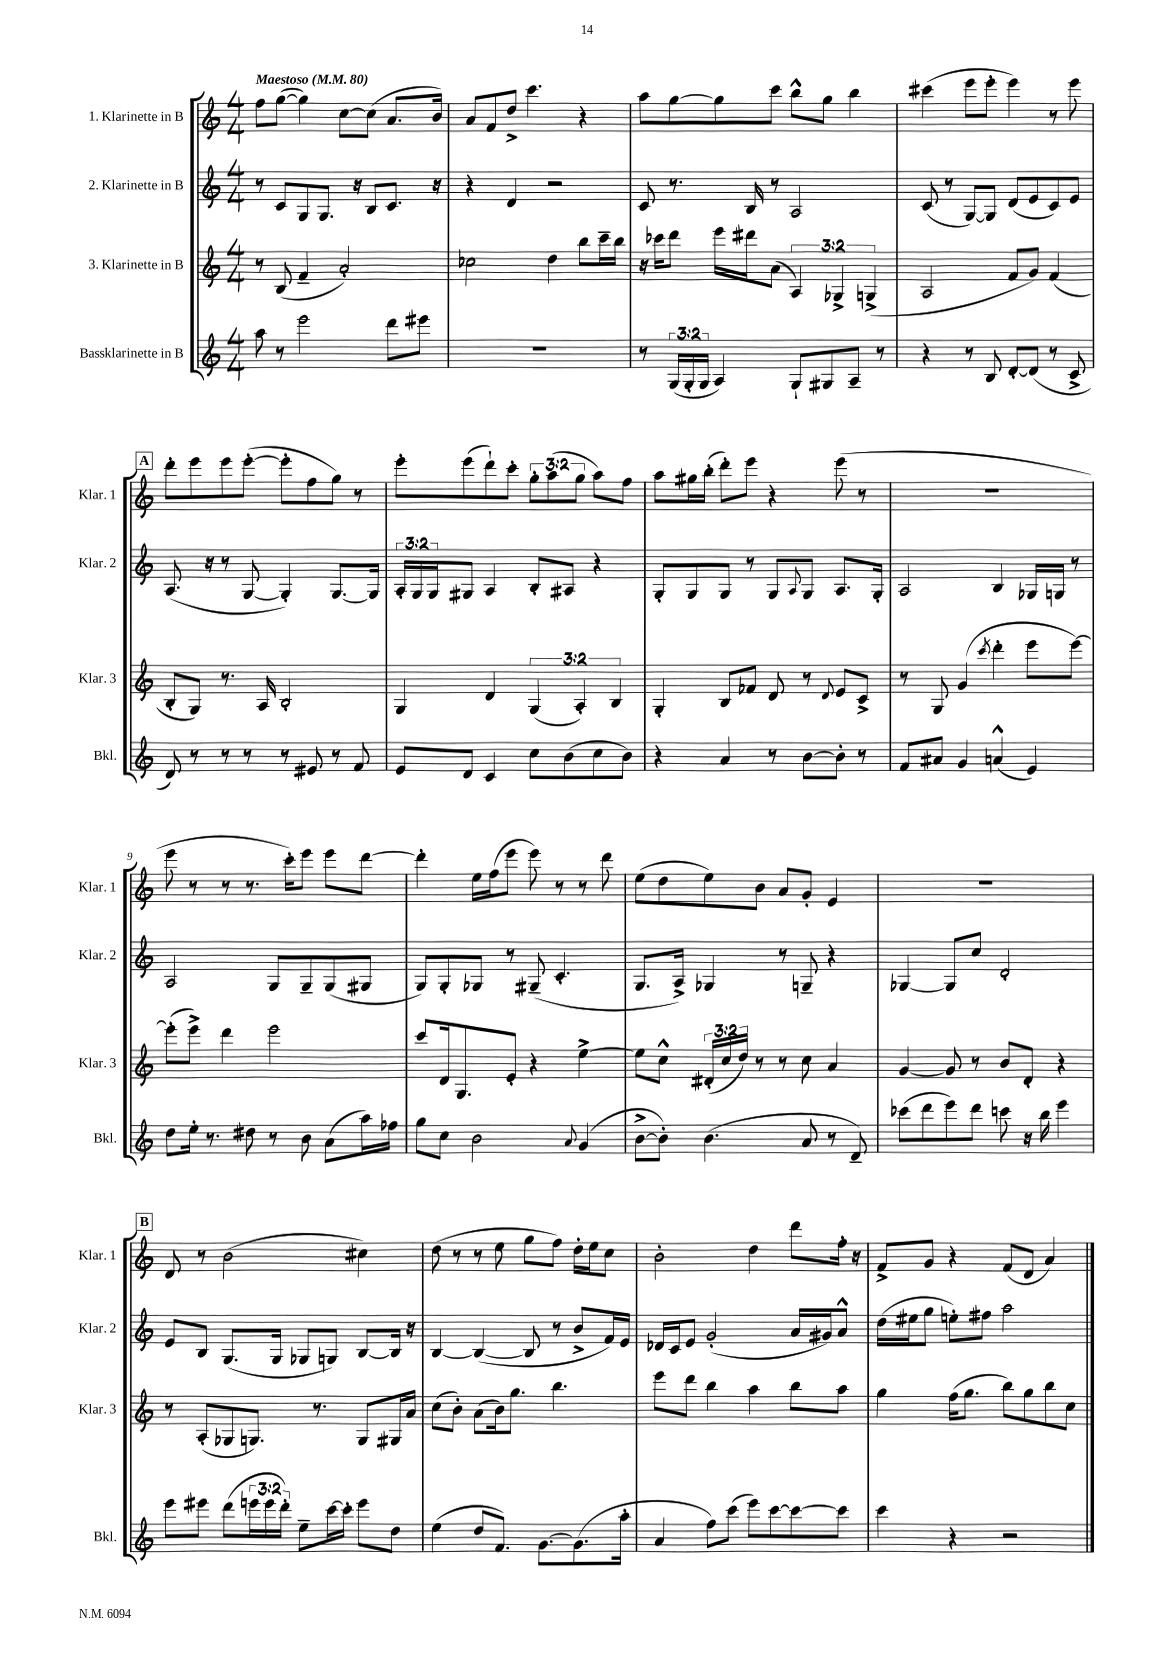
<<
\new StaffGroup <<
\new Staff = "s0" \with { instrumentName = "1. Klarinette in B" shortInstrumentName = "Klar. 1" } {
    \clef treble \key c \major \numericTimeSignature \time 4/4 \override Staff.TupletNumber.text = #tuplet-number::calc-fraction-text \tempo "Maestoso" 4 = 80
    f''8 g''8~( g''4) c''8~ c''8( a'8. b'16) |
    a'8 f'8 d''8-> c'''4. r4 |
    a''8 g''8~ g''8 c'''8 b''8-^ g''8 b''4 |
    cis'''4( e'''8 e'''8-. e'''4) r8 e'''8 |
    \mark \markup { \box "A" } d'''8-. e'''8 e'''8 e'''8~-.( e'''8-. f''8 g''8) r8 |
    e'''8-. e'''8( d'''8-!) c'''8-. \tuplet 3/2 { g''8-. a''8( g''8 } a''8) f''8 |
    a''8 gis''16 b''16-.( d'''8-.) e'''8 r4 e'''8( r8 |
    R1 |
    e'''8 r8 r8 r8. c'''16-.) e'''8 e'''8 d'''8~ |
    d'''4-. e''16 f''16( e'''8 e'''8) r8 r8 d'''8 |
    e''8( d''8 e''8) b'8 a'8 g'8-. e'4 |
    r1 |
    \mark \markup { \box "B" } d'8 r8 b'2( cis''4) |
    d''8( r8 r8 e''8 g''8 f''8) d''16-. e''16 c''8 |
    b'2-. d''4 d'''8 f''16-. r16 |
    f'8-> g'8 r4 f'8( d'8 a'4) \bar "|." |
}
\new Staff = "s1" \with { instrumentName = "2. Klarinette in B" shortInstrumentName = "Klar. 2" } {
    \clef treble \key c \major \numericTimeSignature \time 4/4 \override Staff.TupletNumber.text = #tuplet-number::calc-fraction-text
    r8 c'8 g8 g8. r16 b8 c'8. r16 |
    r4 d'4 r2 |
    c'8 r8. b16 r8 a2 |
    c'8( r8 g8~) g8 d'8( e'8 c'8) e'8 |
    \mark \markup { \box "A" } a8.( r16 r8 g8~ g4-.) g8.~ g16 |
    \tuplet 3/2 { a16-. g16 g16 } gis8 a4 b8-. ais8 r4 |
    g8-. g8 g8 r8 g8 \appoggiatura { a8 } g8 a8. g16-. |
    a2 b4 ges16 g16 r8 |
    a2 g8 g8-- g8( gis8 |
    g8) g8-. ges8 r8 gis8--( c'4.-. |
    g8. a16->) ges4 r8 g8-- r4 |
    ges4~ ges8 c''8 d'2-. |
    \mark \markup { \box "B" } e'8 b8 g8.( g16 ges8 g8) b8~ b16 r16 |
    b4~ b4~( b8 r8 b'8-> f'16) e'16 |
    des'16 c'16 e'8 g'2-.( a'16 gis'16) a'8-^ |
    d''16( eis''16 g''8 e''8-.) fis''8 a''2 \bar "|." |
}
\new Staff = "s2" \with { instrumentName = "3. Klarinette in B" shortInstrumentName = "Klar. 3" } {
    \clef treble \key c \major \numericTimeSignature \time 4/4 \override Staff.TupletNumber.text = #tuplet-number::calc-fraction-text
    r8 b8( f'4-- a'2-.) |
    ces''2 d''4 b''8 c'''16-- b''16 |
    r16 ces'''16 d'''8 e'''16 dis'''16 a'8( \tuplet 3/2 { a4) ges4-> g4->( } |
    a2 f'8 g'8) f'4( |
    \mark \markup { \box "A" } b8-. g8) r8. a16 b2-. |
    g4 d'4 \tuplet 3/2 { g4( a4-.) b4 } |
    g4-. b8 fes'8 d'8 r8 \appoggiatura { d'8 } e'8 c'8-> |
    r8 g8 g'4( \acciaccatura { c'''8 } d'''4-. e'''8 e'''8~) |
    e'''8-.( e'''8->) d'''4 e'''2 |
    c'''8 d'16 g8. e'8-. r4 e''4~-> |
    e''8 c''8-^ \tuplet 3/2 { dis'16-.( c''16 d''16) } r8 r8 c''8 a'4 |
    g'4~ g'8 r8 b'8 d'8-. r4 |
    \mark \markup { \box "B" } r8 a8-.( ges8 g8.) r8. g8 gis16 a'16 |
    c''8( b'8-.) a'8( b'16) g''8. b''4. |
    e'''8 d'''8 b''4 a''4 b''8 a''8 |
    g''4 f''16( g''8. b''8) g''8 b''8 c''8 \bar "|." |
}
\new Staff = "s3" \with { instrumentName = "Bassklarinette in B" shortInstrumentName = "Bkl." } {
    \clef treble \key c \major \numericTimeSignature \time 4/4 \override Staff.TupletNumber.text = #tuplet-number::calc-fraction-text
    a''8 r8 e'''2 d'''8 eis'''8 |
    R1 |
    r8 \tuplet 3/2 { g16( g16-. g16 } a4) g8-! gis8 a8-- r8 |
    r4 r8 b8 d'8~-. d'8( r8 c'8-> |
    \mark \markup { \box "A" } d'8) r8 r8 r8 r8 eis'8 r8 f'8 |
    e'8 d'8 c'4 c''8 b'8( c''8 b'8) |
    r4 a'4 r8 b'8~ b'8-. r8 |
    f'8 ais'8 g'4 a'4-^( e'4) |
    d''8 e''16-. r8. dis''8 r8 b'8 a'8( a''16) fes''16 |
    g''8 c''8 b'2 \appoggiatura { a'8 } g'4( |
    b'8~-> b'8-.) b'4.( a'8 r8 d'8--) |
    ces'''8( d'''8 e'''8) d'''8 c'''8 r16 b''16 e'''4 |
    \mark \markup { \box "B" } e'''8 eis'''8 d'''8( \tuplet 3/2 { e'''16 e'''16 d'''16-.) } e''8-- c'''16~ c'''16-. e'''8 d''8 |
    e''4( d''8 f'8.) g'8.~ g'8.( a''16-. |
    a'4 f''8) c'''8( e'''8) c'''8~ c'''8~ c'''8 |
    c'''4 r4 r2 \bar "|." |
}
>>
>>
